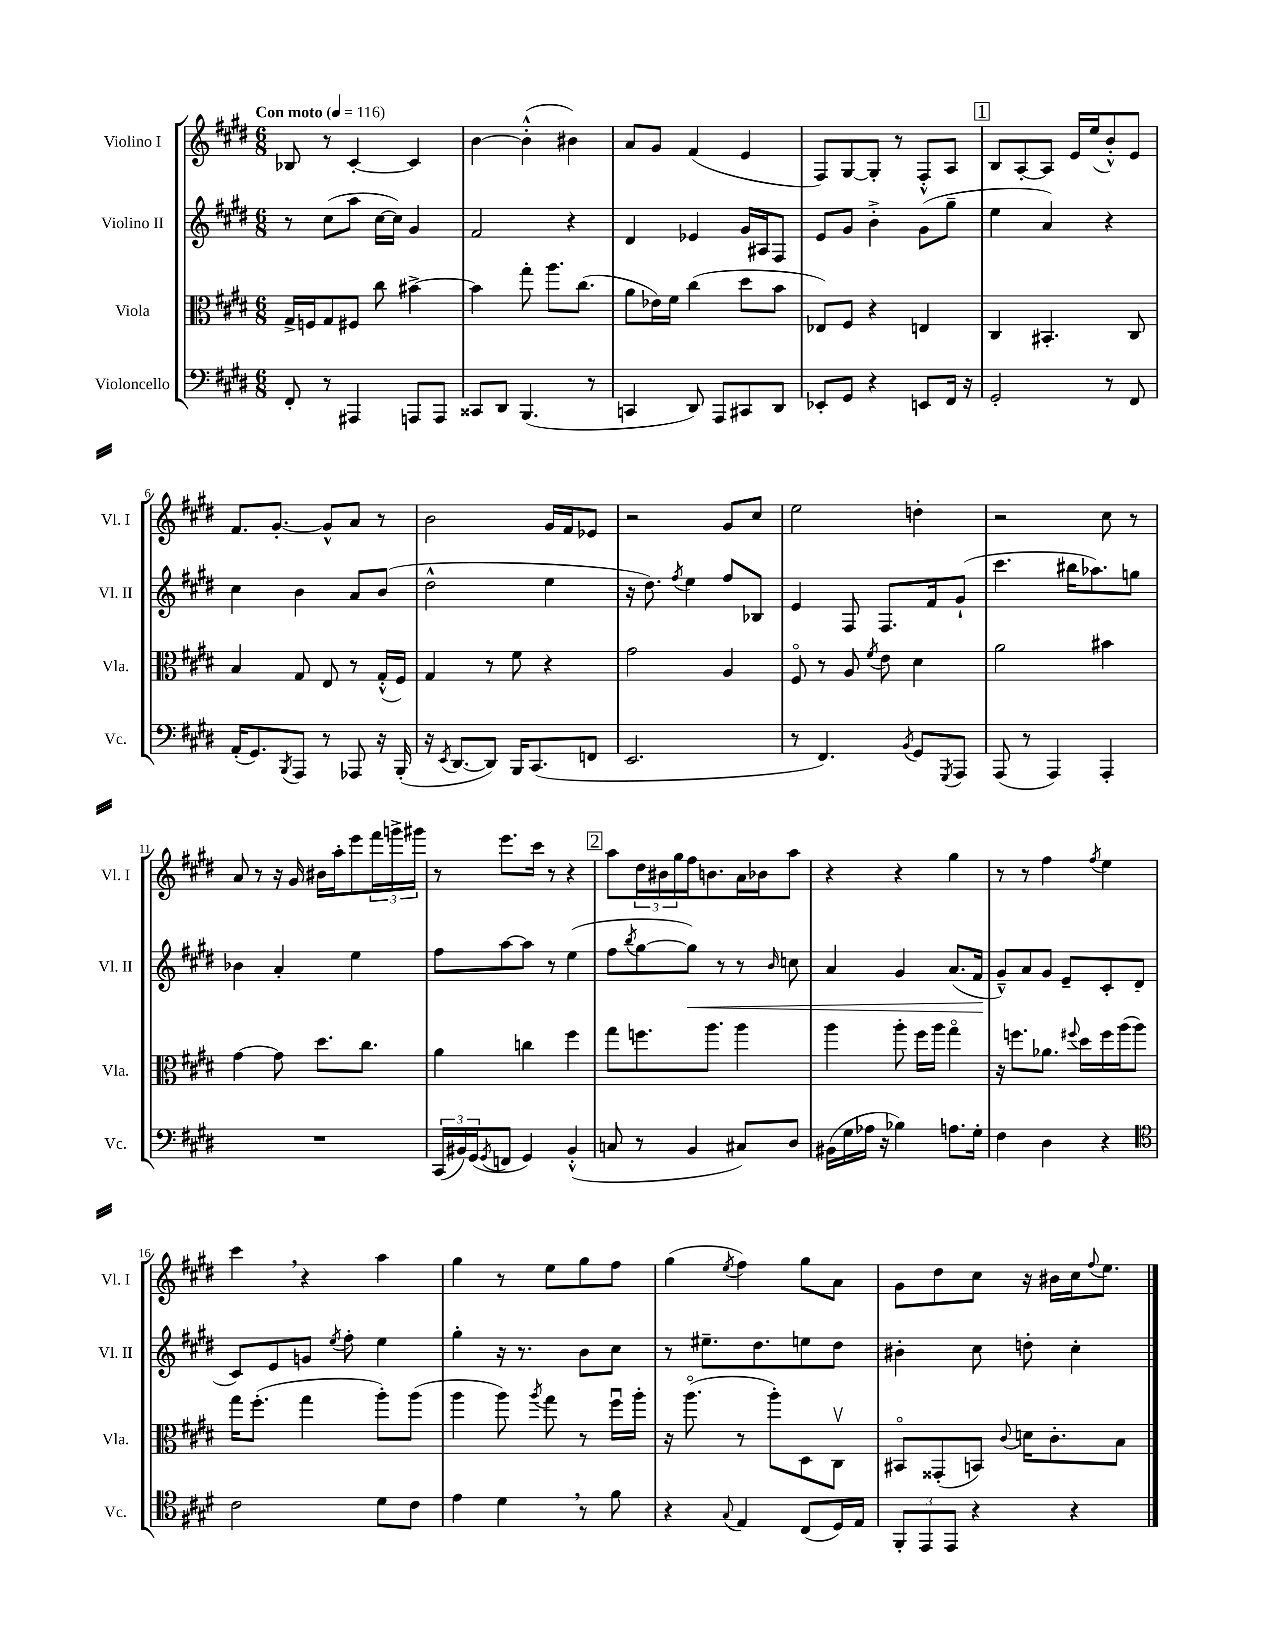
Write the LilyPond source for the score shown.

<<
\new StaffGroup <<
\new Staff = "s0" \with { instrumentName = "Violino I" shortInstrumentName = "Vl. I" } {
    \clef treble \key e \major \numericTimeSignature \time 6/8 \tempo "Con moto" 4 = 116
    bes8 r8 cis'4~-. cis'4 |
    b'4~ b'4-.-^( bis'4) |
    a'8 gis'8 fis'4( e'4 |
    fis8) gis8~ gis8-. r8 fis8-.-^ a8 |
    \mark \markup { \box "1" } b8 a8~-. a8 e'16 e''16( b'8-.-^) e'8 |
    fis'8. gis'8.~-. gis'8-^ a'8 r8 |
    b'2 gis'16 fis'16 ees'8 |
    r2 gis'8 cis''8 |
    e''2 d''4-. |
    r2 cis''8 r8 |
    a'8 r8 r16 gis'16 bis'16 a''16-. e'''8 \tuplet 3/2 { fis'''16 g'''16-> gis'''16 } |
    r8 e'''8. cis'''16 r8 r4 |
    \mark \markup { \box "2" } a''8 \tuplet 3/2 { dis''16 bis'16 gis''16 } fis''16 b'8. a'16 bes'16 a''8 |
    r4 r4 gis''4 |
    r8 r8 fis''4 \acciaccatura { fis''8 } e''4 |
    cis'''4 \breathe r4 a''4 |
    gis''4 r8 e''8 gis''8 fis''8 |
    gis''4( \acciaccatura { e''8 } fis''4) gis''8 a'8 |
    gis'8 dis''8 cis''8 r16 bis'16 cis''16 \appoggiatura { fis''8 } e''8. \bar "|." |
}
\new Staff = "s1" \with { instrumentName = "Violino II" shortInstrumentName = "Vl. II" } {
    \clef treble \key e \major \numericTimeSignature \time 6/8
    r8 cis''8( a''8 cis''16~ cis''16) gis'4 |
    fis'2 r4 |
    dis'4 ees'4 gis'16 ais16 fis8 |
    e'8 gis'8 b'4-.-> gis'8( gis''8-- |
    \mark \markup { \box "1" } e''4 a'4) r4 |
    cis''4 b'4 a'8 b'8( |
    dis''2-^ e''4 |
    r16 dis''8.) \acciaccatura { fis''8 } e''4 fis''8 bes8 |
    e'4 fis8 fis8. fis'16 gis'8-!( |
    cis'''4. bis''16 aes''8.) g''8 |
    bes'4 a'4-. e''4 |
    fis''8 a''8~ a''8 r8 e''4( |
    \mark \markup { \box "2" } fis''8 \acciaccatura { b''8 } gis''8~ gis''8\<) r8 r8 \grace { b'16 } c''8 |
    a'4 gis'4 a'8.( fis'16\! |
    gis'8---^) a'8 gis'8 e'8-- cis'8-. dis'8( |
    cis'8) e'8 g'8 \acciaccatura { e''8 } fis''8-. e''4 |
    gis''4-. r16 r8. b'8 cis''8 |
    r8 eis''8.-- dis''8. e''8 dis''8 |
    bis'4-. cis''8 d''8-. cis''4-. \bar "|." |
}
\new Staff = "s2" \with { instrumentName = "Viola" shortInstrumentName = "Vla." } {
    \clef alto \key e \major \numericTimeSignature \time 6/8
    gis16-> f16 gis8 fis8 cis''8 bis'4~-> |
    bis'4 gis''8-. a''8. cis''8.( |
    a'8 ees'16) fis'16 cis''4( dis''8 b'8 |
    ees8) fis8 r4 e4 |
    \mark \markup { \box "1" } cis4 bis,4.-. cis8 |
    b4 gis8 e8 r8 gis16-.-^( fis16) |
    gis4 r8 fis'8 r4 |
    gis'2 a4 |
    fis8\flageolet r8 a8 \acciaccatura { fis'8 } e'8 dis'4 |
    a'2 bis'4 |
    gis'4~ gis'8 dis''8. cis''8. |
    a'4 c''4 fis''4 |
    \mark \markup { \box "2" } gis''8 f''8. a''8. a''4 |
    a''4 a''8-. fis''16 a''16 gis''4\flageolet |
    r16 f''8. aes'8. \appoggiatura { fis''8 } dis''16 fis''16 a''16( a''8) |
    gis''16 fis''8.-.( gis''4 a''8-.) a''8( |
    a''4 a''8) \acciaccatura { a''8 } gis''8 r8 fis''16\downbow a''16-. |
    r16 a''8.\flageolet( r8 a''8-.) dis8 cis8\upbow |
    bis,8\flageolet gisis,8-.( b,8) \appoggiatura { cis'8 } d'16 cis'8.-. b8 \bar "|." |
}
\new Staff = "s3" \with { instrumentName = "Violoncello" shortInstrumentName = "Vc." } {
    \clef bass \key e \major \numericTimeSignature \time 6/8
    fis,8-. r8 ais,,4 a,,8 a,,8 |
    cisis,8 dis,8 b,,4.( r8 |
    c,4 dis,8) a,,8 cis,8 dis,8 |
    ees,8-. gis,8 r4 e,8 fis,16 r16 |
    \mark \markup { \box "1" } gis,2-. r8 fis,8 |
    a,16-.( gis,8.) \acciaccatura { b,,8 } a,,8 r8 aes,,8 r16 b,,16-.( |
    r16 \acciaccatura { e,8 } dis,8.~ dis,8) b,,16 cis,8.( f,8 |
    e,2. |
    r8 fis,4.) \acciaccatura { b,8 } gis,8 \acciaccatura { gis,,8 } a,,8 |
    a,,8( r8 a,,4) a,,4-. |
    R2. |
    \tuplet 3/2 { cis,16( bis,16) gis,16( } \acciaccatura { gis,8 } f,8 gis,4) bis,4-.-^( |
    \mark \markup { \box "2" } c8 r8 b,4 cis8) dis8 |
    bis,16( gis16 aes16 r16 bes4) a8. gis16-. |
    fis4 dis4 r4 |
    \clef tenor cis'2 dis'8 cis'8 |
    e'4 dis'4 \breathe r8 fis'8 |
    r4 \appoggiatura { gis8 } e4 cis8( dis16) e16 |
    \tuplet 3/2 { fis,8-. e,8 e,8 } r4 r4 \bar "|." |
}
>>
>>
